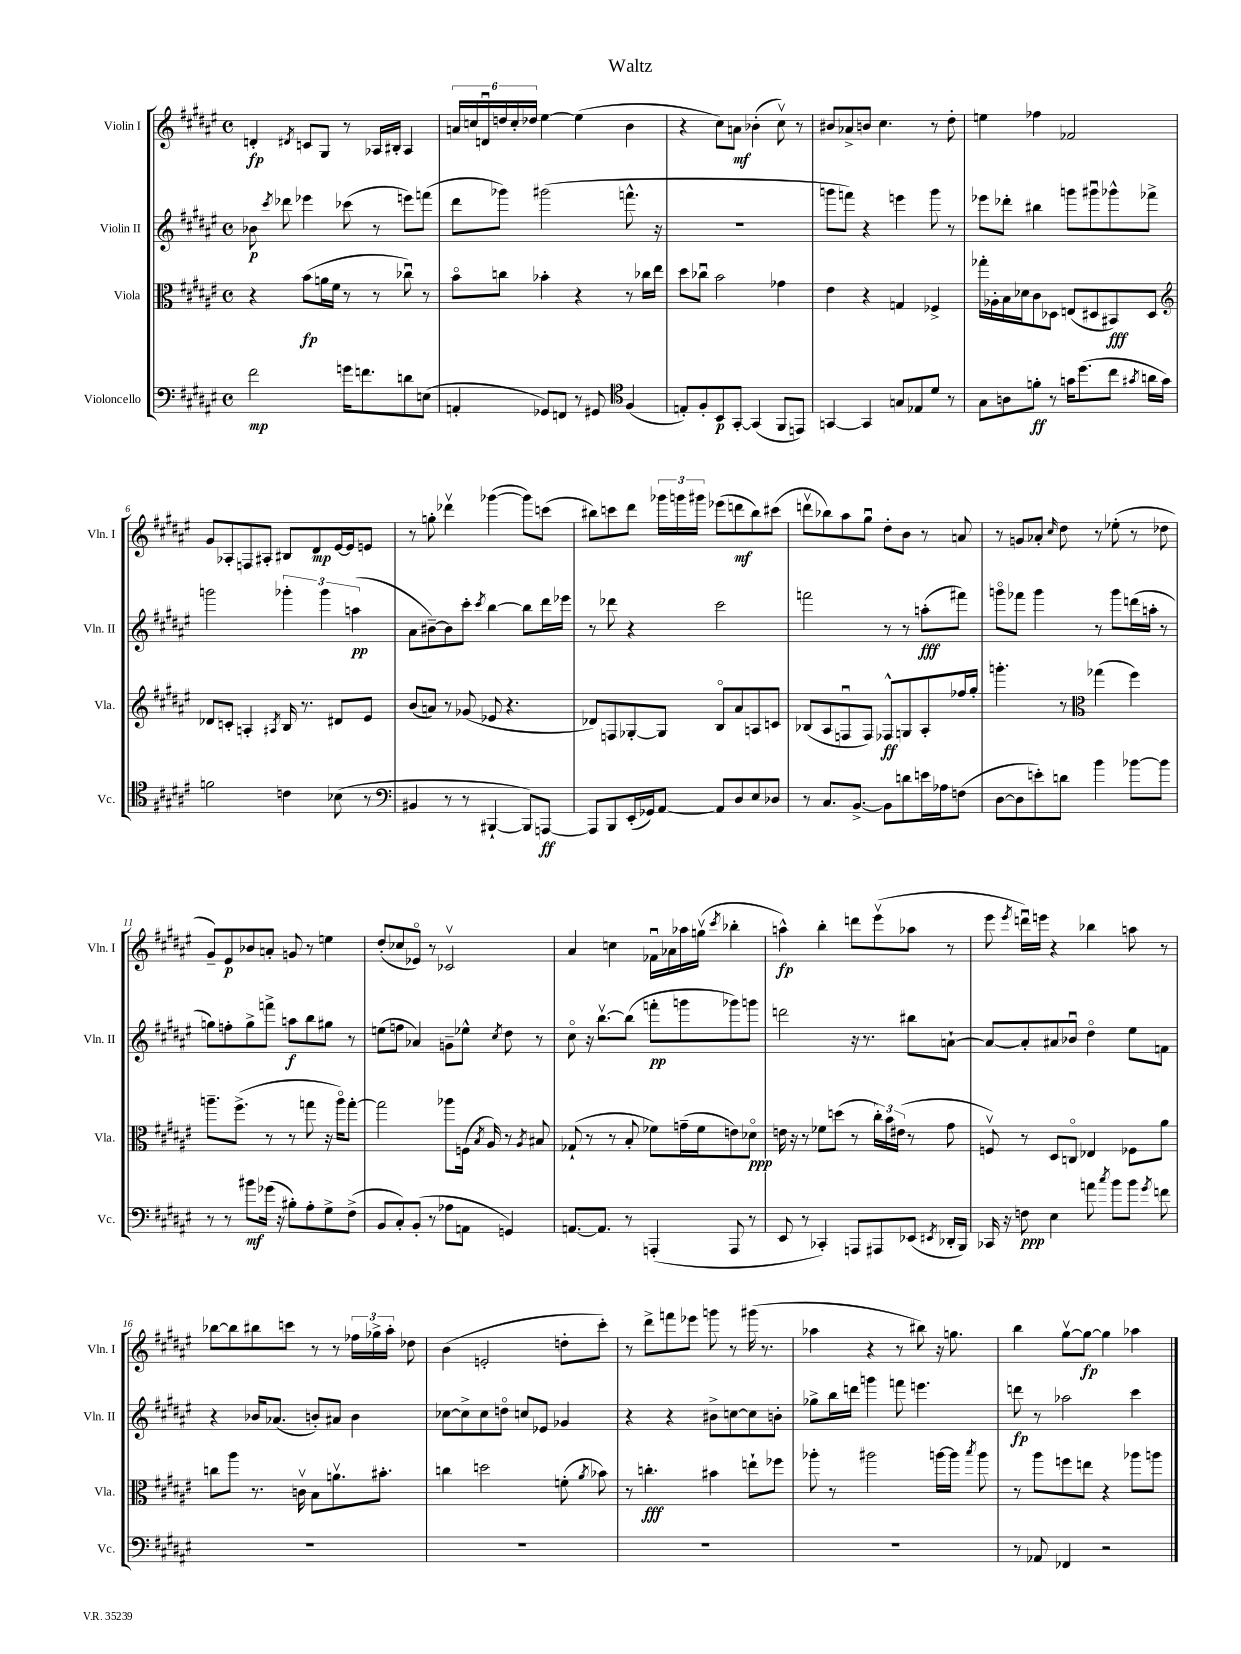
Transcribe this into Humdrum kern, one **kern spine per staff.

**kern	**kern	**kern	**kern
*staff4	*staff3	*staff2	*staff1
*clefF4	*clefC3	*clefG2	*clefG2
*k[f#c#g#d#a#e#]	*k[f#c#g#d#a#e#]	*k[f#c#g#d#a#e#]	*k[f#c#g#d#a#e#]
*M4/4	*M4/4	*M4/4	*M4/4
*met(c)	*met(c)	*met(c)	*met(c)
2f#	4r	8b-	4d'
.	.	8qccc#	.
.	.	8ddd-	.
.	.	.	8qd#
.	(8b	4eee-	8c
.	16a	.	8G#
.	16f#	.	.
16g	8r	(8ccc-	8r
8.f	.	.	.
.	8r	8r	16A-
.	.	.	16B#'
8d	8cc-u)	8eee)	4A-
(8E	8r	(8fff	.
=	=	=	=
4AA'	8bo	8ddd#	24a
.	.	.	24cc
.	.	.	24du
.	8cc	8ggg-)	24dd
.	.	.	24cc'
.	.	.	24dd-
8GG-)	4b-'	(2ggg#	[4ee#
8FF	.	.	.
8r	4r	.	(4ee#]
8GG#	.	.	.
*clefC4	*	*	*
(4F#	8r	8.fff^^	4b
.	16cc-	.	.
.	16ee#	16r	.
=	=	=	=
8E')	8dd#	1r	4r
8F#'	8cc-u	.	.
8BB	2b	.	8cc#)
[8GG#'	.	.	8a
(4GG#]	.	.	(4b-'
8FF#	4g-	.	8cc#v)
8EE)	.	.	8r
=	=	=	=
[4GG	4e#	8ggg	8b#
.	.	8fff)	8a-^
4GG]	4r	4r	8b
.	.	.	4.cc#
8G	4G	4eee	.
8E-	.	.	.
8d#	4F-^	8ggg	8r
8r	.	8r	8dd#'
=	=	=	=
8G#	16gg-'	8eee-	4ee
.	16A-'	.	.
8A	16B	8ddd-'	.
.	16d-	.	.
8f'	8c#	4bb#	4ff-
8r	8D-	.	.
16g	(8E	8ggg	2f-
(8.dd#	.	.	.
.	8D#	8ggg#u	.
8cc#	8BB#)	8ggg-^^	.
8qg#	.	.	.
16a	8D#	8fff-^	.
16g#)	.	.	.
=	=	=	=
*	*clefG2	*	*
2f	8d-	2ggg	8g#
.	8c'	.	8A-'
.	4A'	.	8F
.	.	.	8A#'
.	8qA#	.	.
4c	16B	6ggg-'	8B#
.	8.r	.	.
.	.	.	8d#
.	.	6ggg-	.
(8B-	8d#	.	[16e#
.	.	.	16e#]
.	.	(6aa	.
8r	8e#	.	8e
=	=	=	=
*clefF4	*	*	*
4BB#	(8b	8a#	8r
.	8a)	[8b#~)	8gg'
8r	8r	8b#]	4ddd-v
8r	(8g-	8ccc#'	.
.	.	8qccc#	.
[4BBB#`	8e-	[4bb	([4ggg-
.	4.r	.	.
8BBB#])	.	8bb]	8ggg-])
[8AAA	.	16ddd#	(8ccc
.	.	16eee-	.
=	=	=	=
8AAA]	8d-)	8r	8bb#)
8BBB	8F	8ddd-	8ccc
(16EE#'	[8G-'	4r	8ddd#
16GG-)	.	.	.
[8AA#	8G-]	.	24ggg-
.	.	.	24ggg
.	.	.	24ggg#
8AA#]	8Bo	2ccc#	(8eee-
8D#	8a#	.	8ddd
8E#	8A	.	8bb#)
8D-	8c	.	(8ccc#
=	=	=	=
8r	(8B-	2fff	8dddv
8.C#	8A#	.	8bb-)
.	8Fu	.	8aa#
[8.BB^	.	.	.
.	8F)	.	8gg#u
8BB]	8F-^^	8r	8dd#'
8d	8G	8r	8b
16e	8A#'	(8aa'	8r
16A-	.	.	.
(8F	16ff-	8fff#)	8a
.	16gg#'	.	.
=	=	=	=
[8D#	4.ggg'	8gggo	8r
8D#]	.	8fff-	8g
8e')	.	4ggg	8a-'
.	.	.	16qqcc#
8d	8r	.	8dd#
*	*clefC3	*	*
4b	(4gg-	8r	8r
.	.	8ggg	(8ee-'
[8b-	4ff#)	(16ddd	8r
.	.	16aa'	.
8b-]	.	8r	8dd-
=	=	=	=
8r	8.aa~	8gg)	8g#~)
8r	.	8ff'	8e#
.	(8.ff#^	.	.
8b#	.	8gg^	8b-
(16g-	8r	8fff^	8a'
16r	.	.	.
8B#')	8r	8aa	8g
8A#'	8gg	8bb	8r
8G#^	16r	8gg#	4ee
.	16aao)	.	.
(8F#^	[8gg'	8r	.
=	=	=	=
8BB	2gg]	(8ee	(8dd#'
8C#')	.	8ff	8cc-
(8BB'	.	4a-)	8e-o)
8r	.	.	8r
8A-	8aa-	8g~	2c-v
8AA	(16F	8ee-^^	.
.	8qB	.	.
.	16A#)	.	.
.	.	8qcc#	.
4GG)	8r	8dd#	.
.	8qA#	.	.
.	8B#	8r	.
=	=	=	=
[8.AA	(8G-`	8cc#o	4a#
.	8r	16r	.
8.AA]	.	[8.bbv	.
.	8r	.	4cc
8r	8B'	(8bb]	.
(4AAA'	8f-)	8fff'	16f-u
.	.	.	16a-
.	(16g~	8ggg	16aa-
.	16f-	.	(16ggv
.	.	.	8qccc#
8AAA	8e)	8ggg-)	4bb-'
8r	8d-o	8ggg	.
=	=	=	=
8EE#	16e	2ddd	4aa^^)
.	16r	.	.
8r	8r	.	.
4CC-')	8f-	.	4bb'
.	(8dd	.	.
8AAA	8r	16r	8ddd
.	.	8.r	.
8AAA#	24cc#')	.	(8eee#v
.	24b	.	.
.	(24e#	.	.
(8EE-	8r	8bb#	8aa-
8qEE#	.	.	.
16DD-'	8g#	[8a`	8r
16BBB)	.	.	.
=	=	=	=
16CC-	8Fv)	8a_	8eee#
16r	.	.	.
.	.	.	8qeee#
8F	8r	8a']	16dddu)
.	.	.	16eee
4E#	8D#	8a#	4r
.	8Co	8b-u	.
8a	4E-	4dd#o	4bb-
8qcc#	.	.	.
8b	.	.	.
8b	8F-	8ee#	8aa
8qg#	.	.	.
8f	8a#	8f	8r
=	=	=	=
1r	8cc	4r	[8bb-
.	8aa#	.	8bb-]
.	8.r	16b-	8bb#
.	.	(8.a-	.
.	.	.	8ccc
.	16cv	.	.
.	8B	8b')	8r
.	8.av	8a#	8r
.	.	4b	24ff-
.	.	.	24gg-^
.	8.b#'	.	.
.	.	.	24aa#'
.	.	.	8dd-
=	=	=	=
1r	4cc	[8cc-	(4b
.	.	8cc-^]	.
.	2dd	8cc-	2e'
.	.	8ddo	.
.	.	8cc	.
.	.	8e-	.
.	(8f'	4g-	8dd'
.	8qa#	.	.
.	8b-)	.	8ccc#')
=	=	=	=
1r	8r	4r	8r
.	4.cc'	.	8ddd#^
.	.	4r	8fff
.	.	.	8eee-
.	4b#	8b#^	8ggg
.	.	[8cc	8r
.	8ee`	8cc]	(16ggg#
.	.	.	8.r
.	8ff-	8b'	.
=	=	=	=
1r	8aa-'	8gg-^	4aa-
.	8r	16bb	.
.	.	16ddd	.
.	2aa#	4ggg	4r
.	.	8fff	8r
.	.	4.eee	8bb#)
.	[16aa	.	16r
.	16aa]	.	8.gg
.	8qbb	.	.
.	8aa	.	.
=	=	=	=
8r	8r	8ddd	4bb
8AA-	8aa#	8r	.
4FF-	8ff	2aa-	[8gg#v
.	8ee	.	8gg#_
2r	4r	.	4gg#]
.	8aa-	4ccc#	4aa-
.	8aa	.	.
==	==	==	==
*-	*-	*-	*-
